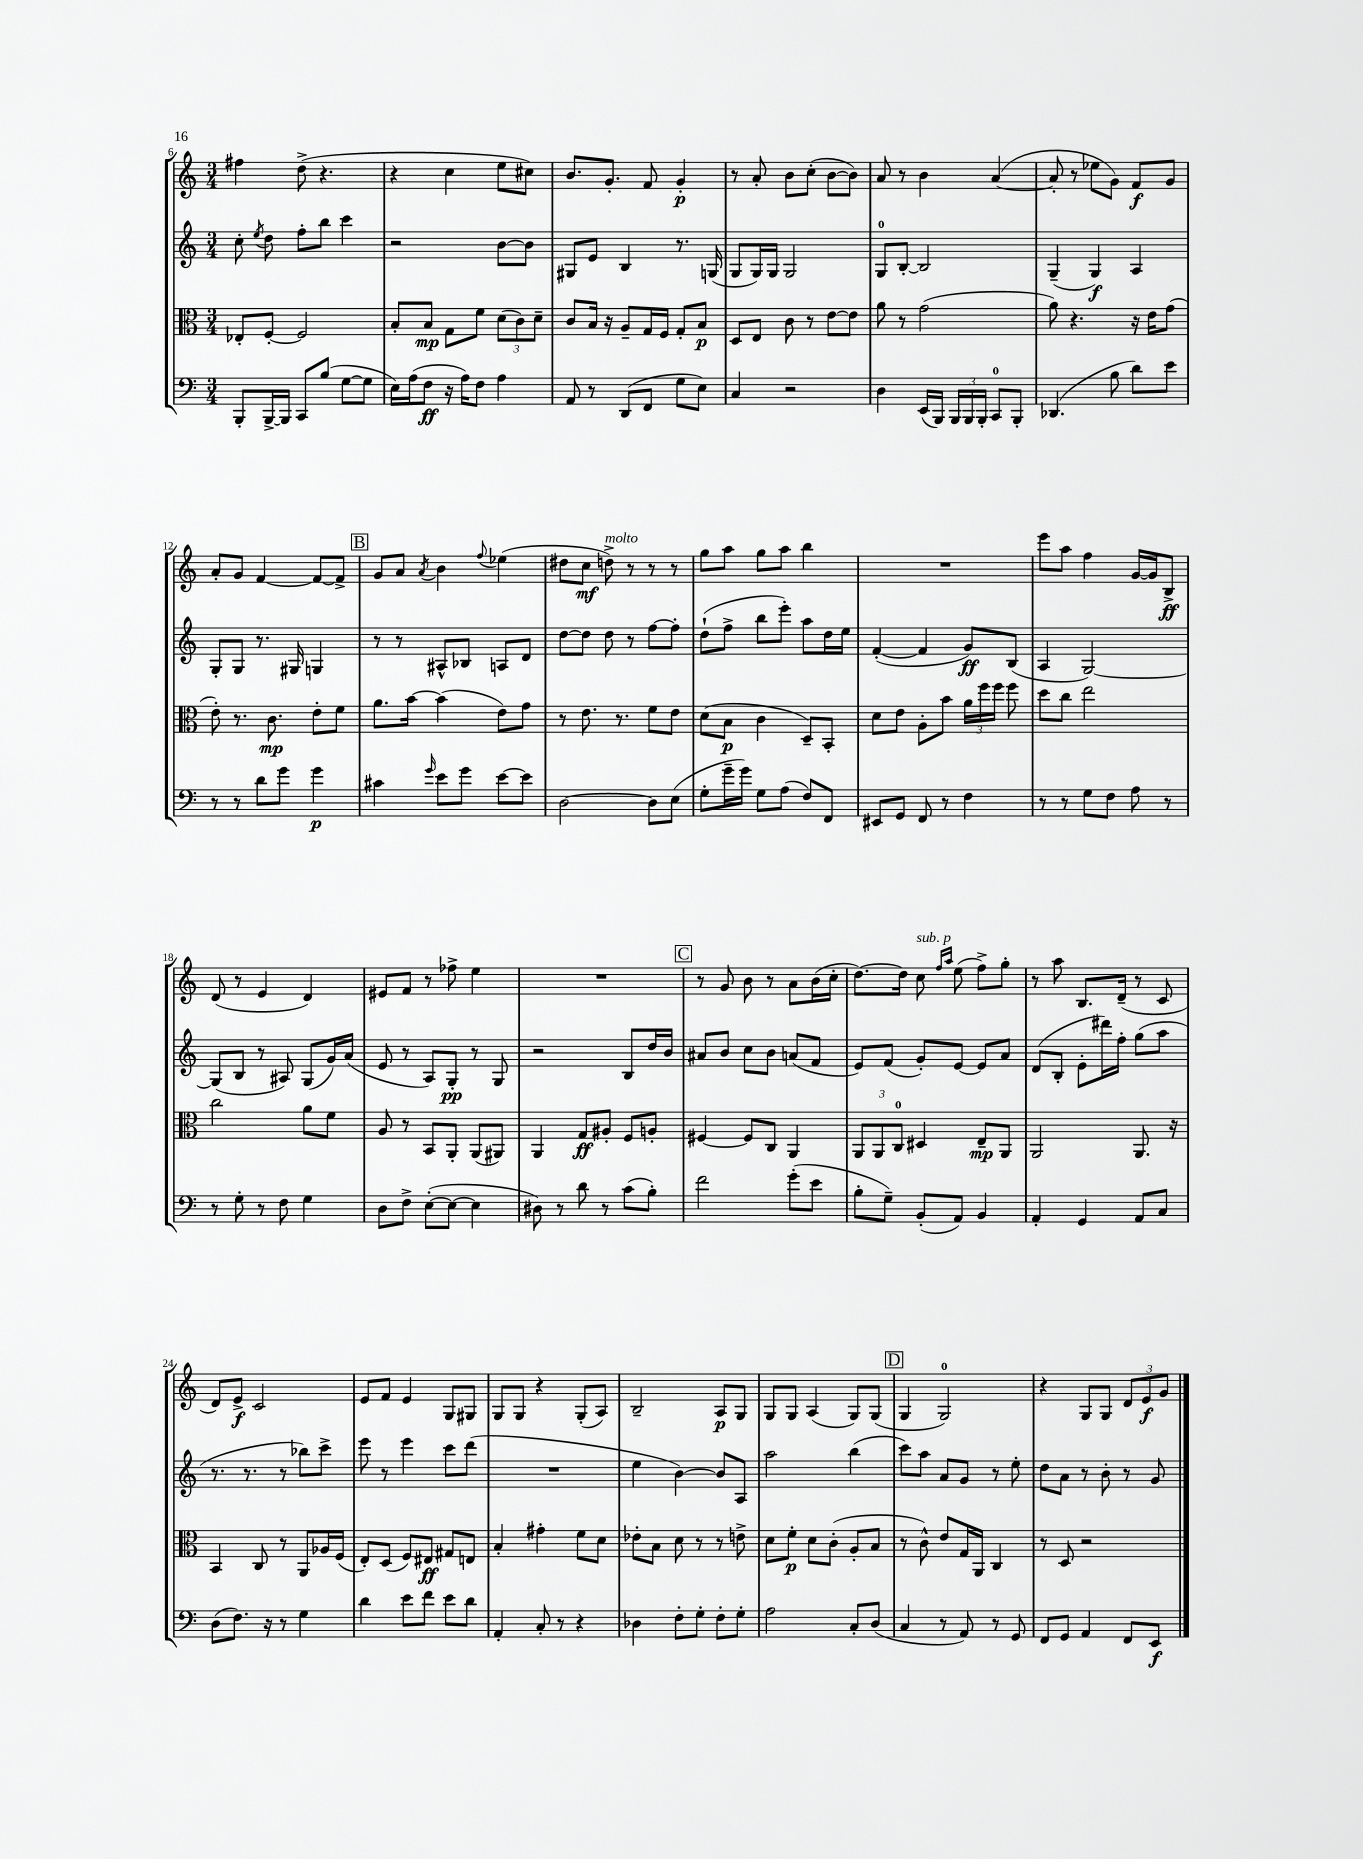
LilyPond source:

<<
\new StaffGroup <<
\new Staff = "s0" {
    \clef treble \key c \major \numericTimeSignature \time 3/4
    \autoBeamOff fis''4 d''8->( r4. |
    r4 c''4 e''8[ cis''8]) |
    b'8.[ g'8.]-. f'8 g'4-.\p |
    r8 a'8-. b'8[ c''8]-.( b'8[~ b'8]) |
    a'8 r8 b'4 a'4~( |
    a'8-. r8 ees''8[ g'8]) f'8[\f g'8] |
    a'8[-. g'8] f'4~ f'8[~ f'8]-> |
    \mark \markup { \box "B" } g'8[ a'8] \acciaccatura { a'8 } b'4 \appoggiatura { f''8 } ees''4( |
    dis''8[ c''8]\mf d''8->^\markup { \italic "molto" }) r8 r8 r8 |
    g''8[ a''8] g''8[ a''8] b''4 |
    R2. |
    e'''8[ a''8] f''4 g'16[~ g'16 b8]->\ff |
    d'8( r8 e'4 d'4) |
    eis'8[ f'8] r8 fes''8-> e''4 |
    R2. |
    \mark \markup { \box "C" } r8 g'8 b'8 r8 a'8[ b'16( c''16]-. |
    d''8.[~) d''16] c''8^\markup { \italic "sub. p" } \grace { f''16[ a''16] } e''8( f''8[->) g''8]-. |
    r8 a''8 b8.[ d'16]--( r8 c'8 |
    d'8[) e'8]->\f c'2 |
    e'8[ f'8] e'4 g8[ gis8] |
    g8[ g8] r4 g8[-.( a8]) |
    b2-- a8[\p g8] |
    g8[ g8] a4( g8[) g8]( |
    \mark \markup { \box "D" } g4 g2-0) |
    r4 g8[ g8] \tuplet 3/2 { d'8[ e'8\f g'8] } \bar "|." |
}
\new Staff = "s1" {
    \clef treble \key c \major \numericTimeSignature \time 3/4
    \autoBeamOff c''8-. \acciaccatura { e''8 } d''8 f''8[-. b''8] c'''4 |
    r2 b'8[~ b'8] |
    gis8[ e'8] b4 r8. g16( |
    g8[ g16) g16] g2 |
    g8[-0 b8]~-. b2 |
    g4--( g4\f) a4 |
    g8[-. g8] r8. gis16 g4 |
    \mark \markup { \box "B" } r8 r8 ais8[-^ bes8] a8[ d'8] |
    d''8[~ d''8] d''8 r8 f''8[~ f''8]-. |
    d''8[-!( f''8]-> b''8[ e'''8]-.) a''8[ d''16 e''16] |
    f'4~-.( f'4 g'8[\ff) b8]( |
    a4 g2~) |
    g8[( b8] r8 ais8) g8[( g'16) a'16]( |
    e'8 r8 a8[) g8]-.\pp r8 g8 |
    r2 b8[ d''16 b'16] |
    \mark \markup { \box "C" } ais'8[ b'8] c''8[ b'8] a'8[( f'8] |
    e'8[) f'8]( g'8[-.) e'8]~ e'8[ a'8] |
    d'8[( b8]-. e'8[-. dis'''16) f''16]-. g''8[( a''8] |
    r8. r8. r8 bes''8[) c'''8]-> |
    e'''8 r8 e'''4 c'''8[ d'''8]( |
    R2. |
    e''4 b'4~) b'8[ a8] |
    a''2 b''4( |
    \mark \markup { \box "D" } c'''8[) a''8] a'8[ g'8] r8 e''8-. |
    d''8[ a'8] r8 b'8-. r8 g'8 \bar "|." |
}
\new Staff = "s2" {
    \clef alto \key c \major \numericTimeSignature \time 3/4
    \autoBeamOff ees8[-. f8]~-. f2 |
    b8[-. b8]\mp g8[ f'8] \tuplet 3/2 { d'8[( c'8) d'8]-- } |
    c'8[ b16] r16 a8[-- g16 f16] g8[-. b8]\p |
    d8[ e8] c'8 r8 e'8[~ e'8] |
    a'8 r8 g'2( |
    a'8) r4. r16 e'16[ g'8]( |
    e'8-.) r8. c'8.\mp e'8[-. f'8] |
    \mark \markup { \box "B" } a'8.[ b'16]~ b'4( e'8[) g'8] |
    r8 e'8. r8. f'8[ e'8] |
    d'8[( b8]\p c'4 d8[--) b,8]-. |
    d'8[ e'8] a8[-. b'8] \tuplet 3/2 { a'16[ f''16 f''16] } f''8 |
    d''8[ c''8] e''2 |
    c''2 a'8[ f'8] |
    a8 r8 b,8[ a,8]-. a,8[( ais,8]) |
    a,4 g8[\ff ais8]-. f8[ a8]-. |
    \mark \markup { \box "C" } fis4~ fis8[ c8] a,4 |
    \tuplet 3/2 { a,8[ a,8 c8]-0 } dis4 e8[--\mp a,8] |
    a,2 a,8. r16 |
    b,4 c8 r8 a,8[ aes16 f16]( |
    e8[-.) d8]( f8[) eis8]\ff gis8[ e8] |
    b4-. gis'4-. f'8[ d'8] |
    ees'8[-. b8] d'8 r8 r8 e'8-> |
    d'8[ f'8]-.\p d'8[ c'8]-.( a8[-. b8] |
    \mark \markup { \box "D" } r8 c'8-^) e'8[ g16 a,16] c4 |
    r8 d8 r2 \bar "|." |
}
\new Staff = "s3" {
    \clef bass \key c \major \numericTimeSignature \time 3/4
    \autoBeamOff b,,8[-. b,,16~-> b,,16] c,8[ b8]( g8[~ g8] |
    e16[) a16( f8]\ff r16 a16[) f8] a4 |
    a,8 r8 d,8[( f,8] g8[ e8]) |
    c4 r2 |
    d4 e,16[( b,,16]) \tuplet 3/2 { b,,16[ b,,16 b,,16]-. } c,8[-0 b,,8]-. |
    des,4.( b8 d'8[) e'8] |
    r8 r8 d'8[ g'8] g'4\p |
    \mark \markup { \box "B" } cis'4 \grace { g'16 } e'8[ g'8] e'8[~ e'8] |
    d2~ d8[ e8]( |
    g8[-. g'16-- g'16]) g8[ a8]( f8[) f,8] |
    eis,8[ g,8] f,8 r8 f4 |
    r8 r8 g8[ f8] a8 r8 |
    r8 g8-. r8 f8 g4 |
    d8[ f8]-> e8[~-.( e8]~ e4 |
    dis8) r8 d'8 r8 c'8[( b8]-.) |
    \mark \markup { \box "C" } f'2 g'8[-.( e'8] |
    b8[-. g8]--) b,8[-.( a,8]) b,4 |
    a,4-. g,4 a,8[ c8] |
    d8[( f8.]) r16 r8 g4 |
    d'4 e'8[ f'8] e'8[ d'8] |
    a,4-. c8-. r8 r4 |
    des4 f8[-. g8]-. f8[-. g8]-. |
    a2 c8[-. d8]( |
    \mark \markup { \box "D" } c4 r8 a,8) r8 g,8 |
    f,8[ g,8] a,4 f,8[ e,8]\f \bar "|." |
}
>>
>>
\layout { \context { \Score currentBarNumber = #6 } }
